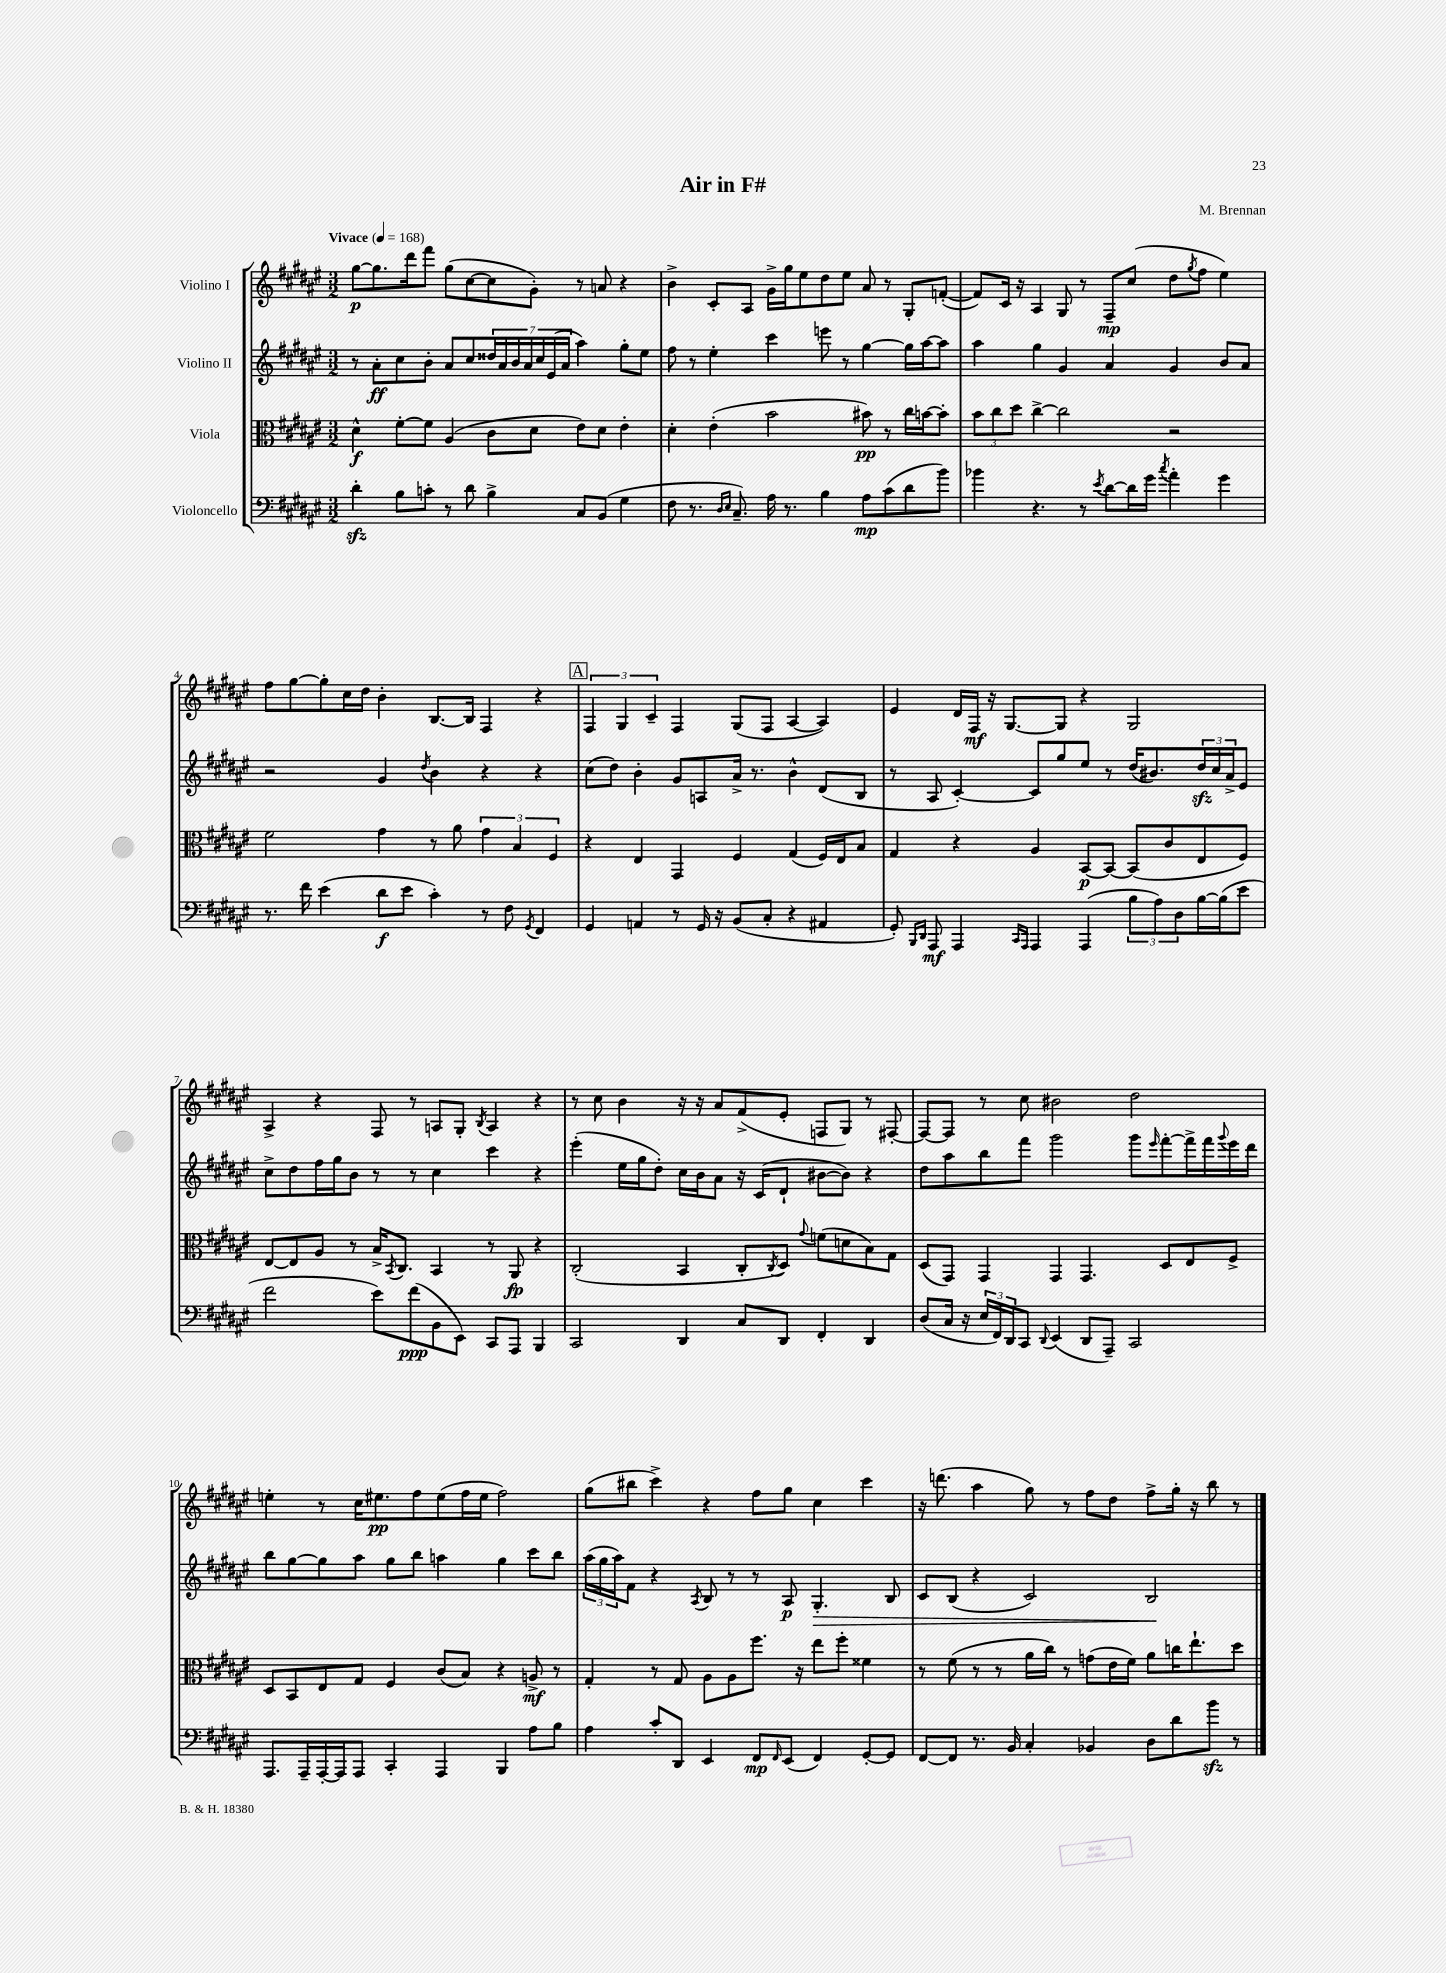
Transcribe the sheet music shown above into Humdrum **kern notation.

**kern	**kern	**kern	**kern
*staff4	*staff3	*staff2	*staff1
*clefF4	*clefC3	*clefG2	*clefG2
*k[f#c#g#d#a#e#]	*k[f#c#g#d#a#e#]	*k[f#c#g#d#a#e#]	*k[f#c#g#d#a#e#]
*M3/2	*M3/2	*M3/2	*M3/2
*MM168	*MM168	*MM168	*MM168
4d#'	4d#^^	8r	[8gg#
.	.	8a#'	8.gg#]
8B	[8f#'	8cc#	.
.	.	.	16ddd#
8c'	8f#]	8b'	8fff#
8r	(4A#	8a#	(8gg#
8d#	.	8cc#	[8cc#
4B^	8c#	28dd##	8cc#]
.	.	28a#	.
.	.	28b	.
.	.	28a#	.
.	8d#	.	8g#')
.	.	28cc#	.
.	.	(28e#	.
.	.	28a#	.
8C#	8e#)	4aa#)	8r
(8BB	8d#	.	8a
4G#	4e#'	8gg#'	4r
.	.	8ee#	.
=	=	=	=
8F#	4d#'	8ff#	4b^
8.r	.	8r	.
.	(4e#'	4ee#'	8c#'
16qqD#	.	.	.
16qqE#	.	.	.
8.C#~)	.	.	.
.	.	.	8A#
16A#	2b	4ccc#	16g#^
8.r	.	.	16gg#
.	.	.	8ee#
4B	.	8eee	8dd#
.	.	8r	8ee#
8A#	8b#)	[4gg#	8a#
(8c#	8r	.	8r
8d#	16cc#	16gg#]	8G#'
.	[16b	[16aa#	.
8b)	8b']	8aa#]	([8f'
=	=	=	=
4b-	12b	4aa#	8f])
.	12cc#	.	.
.	.	.	16c#
.	12dd#	.	.
.	.	.	16r
4.r	[4cc#^	4gg#	4A#
.	2cc#]	4g#	8G#
8r	.	.	8r
8qe#	.	.	.
[8d#	.	4a#	8F#~
16d#]	.	.	(8cc#
16g#	.	.	.
8qcc#	.	.	.
4a#'	2r	4g#	8dd#
.	.	.	8qgg#
.	.	.	8ff#
4g#	.	8b	4ee#)
.	.	8a#	.
=	=	=	=
8.r	2f#	2r	8ff#
.	.	.	[8gg#
16f#	.	.	.
(4e#	.	.	8gg#']
.	.	.	16cc#
.	.	.	16dd#
8d#	4g#	4g#	4b'
8e#	.	.	.
.	.	8qdd#	.
4c#')	8r	4b	[8.B
.	8a#	.	.
.	.	.	16B]
8r	6g#	4r	4F#
8F#	.	.	.
.	6B	.	.
8qGG#	.	.	.
4FF#	.	4r	4r
.	6F#	.	.
=	=	=	=
4GG#	4r	(8cc#	6F#
.	.	8dd#)	.
.	.	.	6G#
4AA	4E#	4b'	.
.	.	.	6c#~
8r	4GG#	8g#	4F#
16GG#	.	8A	.
16r	.	.	.
(8BB	4F#	16a#^	(8G#
.	.	8.r	.
8C#'	.	.	8F#
4r	(4G#	4b^^	[4A#
4AA#	16F#)	(8d#	4A#])
.	16E#	.	.
.	8B	8B	.
=	=	=	=
8GG#')	4G#	8r	4e#
16qqBBB	.	.	.
16qqDD#	.	.	.
8AAA#	.	8A#	.
4AAA#	4r	[4c#')	16d#
.	.	.	16F#
.	.	.	16r
.	.	.	[8.G#
16qqCC#	.	.	.
16qqAAA#	.	.	.
4AAA#	4A#	8c#]	.
.	.	8gg#	8G#]
(4AAA#	[8BB	8ee#	4r
.	8BB_	8r	.
12B	(8BB]	(16dd#	2G#
.	.	8.b#)	.
12A#)	.	.	.
.	8c#	.	.
12D#	.	.	.
[16B	8E#	24dd#	.
.	.	24cc#	.
(16B]	.	.	.
.	.	24a#^	.
8e#	8F#)	8e#	.
=	=	=	=
2f#	[8E#	8cc#^	4A#^
.	8E#]	8dd#	.
.	8A#	16ff#	4r
.	.	16gg#	.
.	8r	8b	.
8e#)	16B^	8r	8F#
.	8qBB	.	.
.	8.C#	.	.
(8f#	.	8r	8r
8BB	4BB	4cc#	8A
8EE#)	.	.	8G#'
.	.	.	8qB
8CC#	8r	4ccc#	4A
8AAA#	8AA#	.	.
4BBB	4r	4r	4r
=	=	=	=
2CC#	(2C#'	(4eee#'	8r
.	.	.	8cc#
.	.	16ee#	4b
.	.	16gg#	.
.	.	8dd#')	.
4DD#	4BB	16cc#	16r
.	.	16b	16r
.	.	8a#	8a#
8C#	8C#'	16r	(8f#^
.	.	(16c#	.
.	8qC#	.	.
8DD#	8D#)	8d#`	8e#'
.	8qqg#	.	.
4FF#'	(8f	[8b#	8F
.	8d	8b#])	8G#)
4DD#	8B)	4r	8r
.	8G#	.	[8F#'
=	=	=	=
(8D#	(8D#	8dd#	8F#_
16C#	8GG#)	8aa#	8F#]
16r	.	.	.
24E#	4GG#	8bb	8r
24FF#)	.	.	.
24DD#	.	.	.
8CC#	.	8fff#	8cc#
8qqDD#	.	.	.
(4EE#	4GG#	2ggg#	2b#
8DD#	4.GG#	.	.
8AAA#~)	.	.	.
2CC#	.	8ggg#	2dd#
.	.	16qqeee#	.
.	8D#	[8fff#'	.
.	8E#	16fff#^]	.
.	.	16fff#	.
.	.	8qqggg#	.
.	8F#^	16eee#	.
.	.	16ddd#	.
=	=	=	=
8.AAA#	8D#	8bb	4ee'
.	8BB	[8gg#	.
16AAA#~	.	.	.
[16AAA#'	8E#	8gg#]	8r
16AAA#]	.	.	.
8AAA#	8G#	8aa#	16cc#
.	.	.	8.ee#
4CC#'	4F#	8gg#	.
.	.	8bb	8ff#
4AAA#	(8c#	4aa	(8ee#
.	8B)	.	16ff#
.	.	.	16ee#
4BBB	4r	4gg#	2ff#)
8A#	8A^	8ccc#	.
8B	8r	8bb	.
=	=	=	=
4A#	4G#'	(24aa#	(8gg#
.	.	24gg#	.
.	.	24aa#)	.
.	.	8f#	8bb#
8c#'	8r	4r	4ccc#^)
8DD#	8G#	.	.
.	.	8qA#	.
4EE#	8A#	8B	4r
.	8A#	8r	.
8FF#	8.ff#	8r	8ff#
16qqFF#	.	.	.
(8EE#	.	8A#	8gg#
.	16r	.	.
4FF#)	8ee#	4.G#'	4cc#
.	8ff#'	.	.
[8GG#'	4f##	.	4ccc#
8GG#]	.	8B	.
=	=	=	=
[8FF#	8r	8c#	16r
.	.	.	(8.ddd
8FF#]	(8f#	(8B	.
8.r	8r	4r	4aa#
.	8r	.	.
16BB	.	.	.
4C#'	16a#	2c#)	8gg#)
.	16cc#)	.	.
.	8r	.	8r
4BB-	(8g	.	8ff#
.	16e#	.	8dd#
.	16f#)	.	.
8D#	8a#	2B	8ff#^
8d#	16cc	.	16gg#'
.	8.ee#`	.	16r
8b	.	.	8bb
8r	8dd#	.	8r
==	==	==	==
*-	*-	*-	*-
